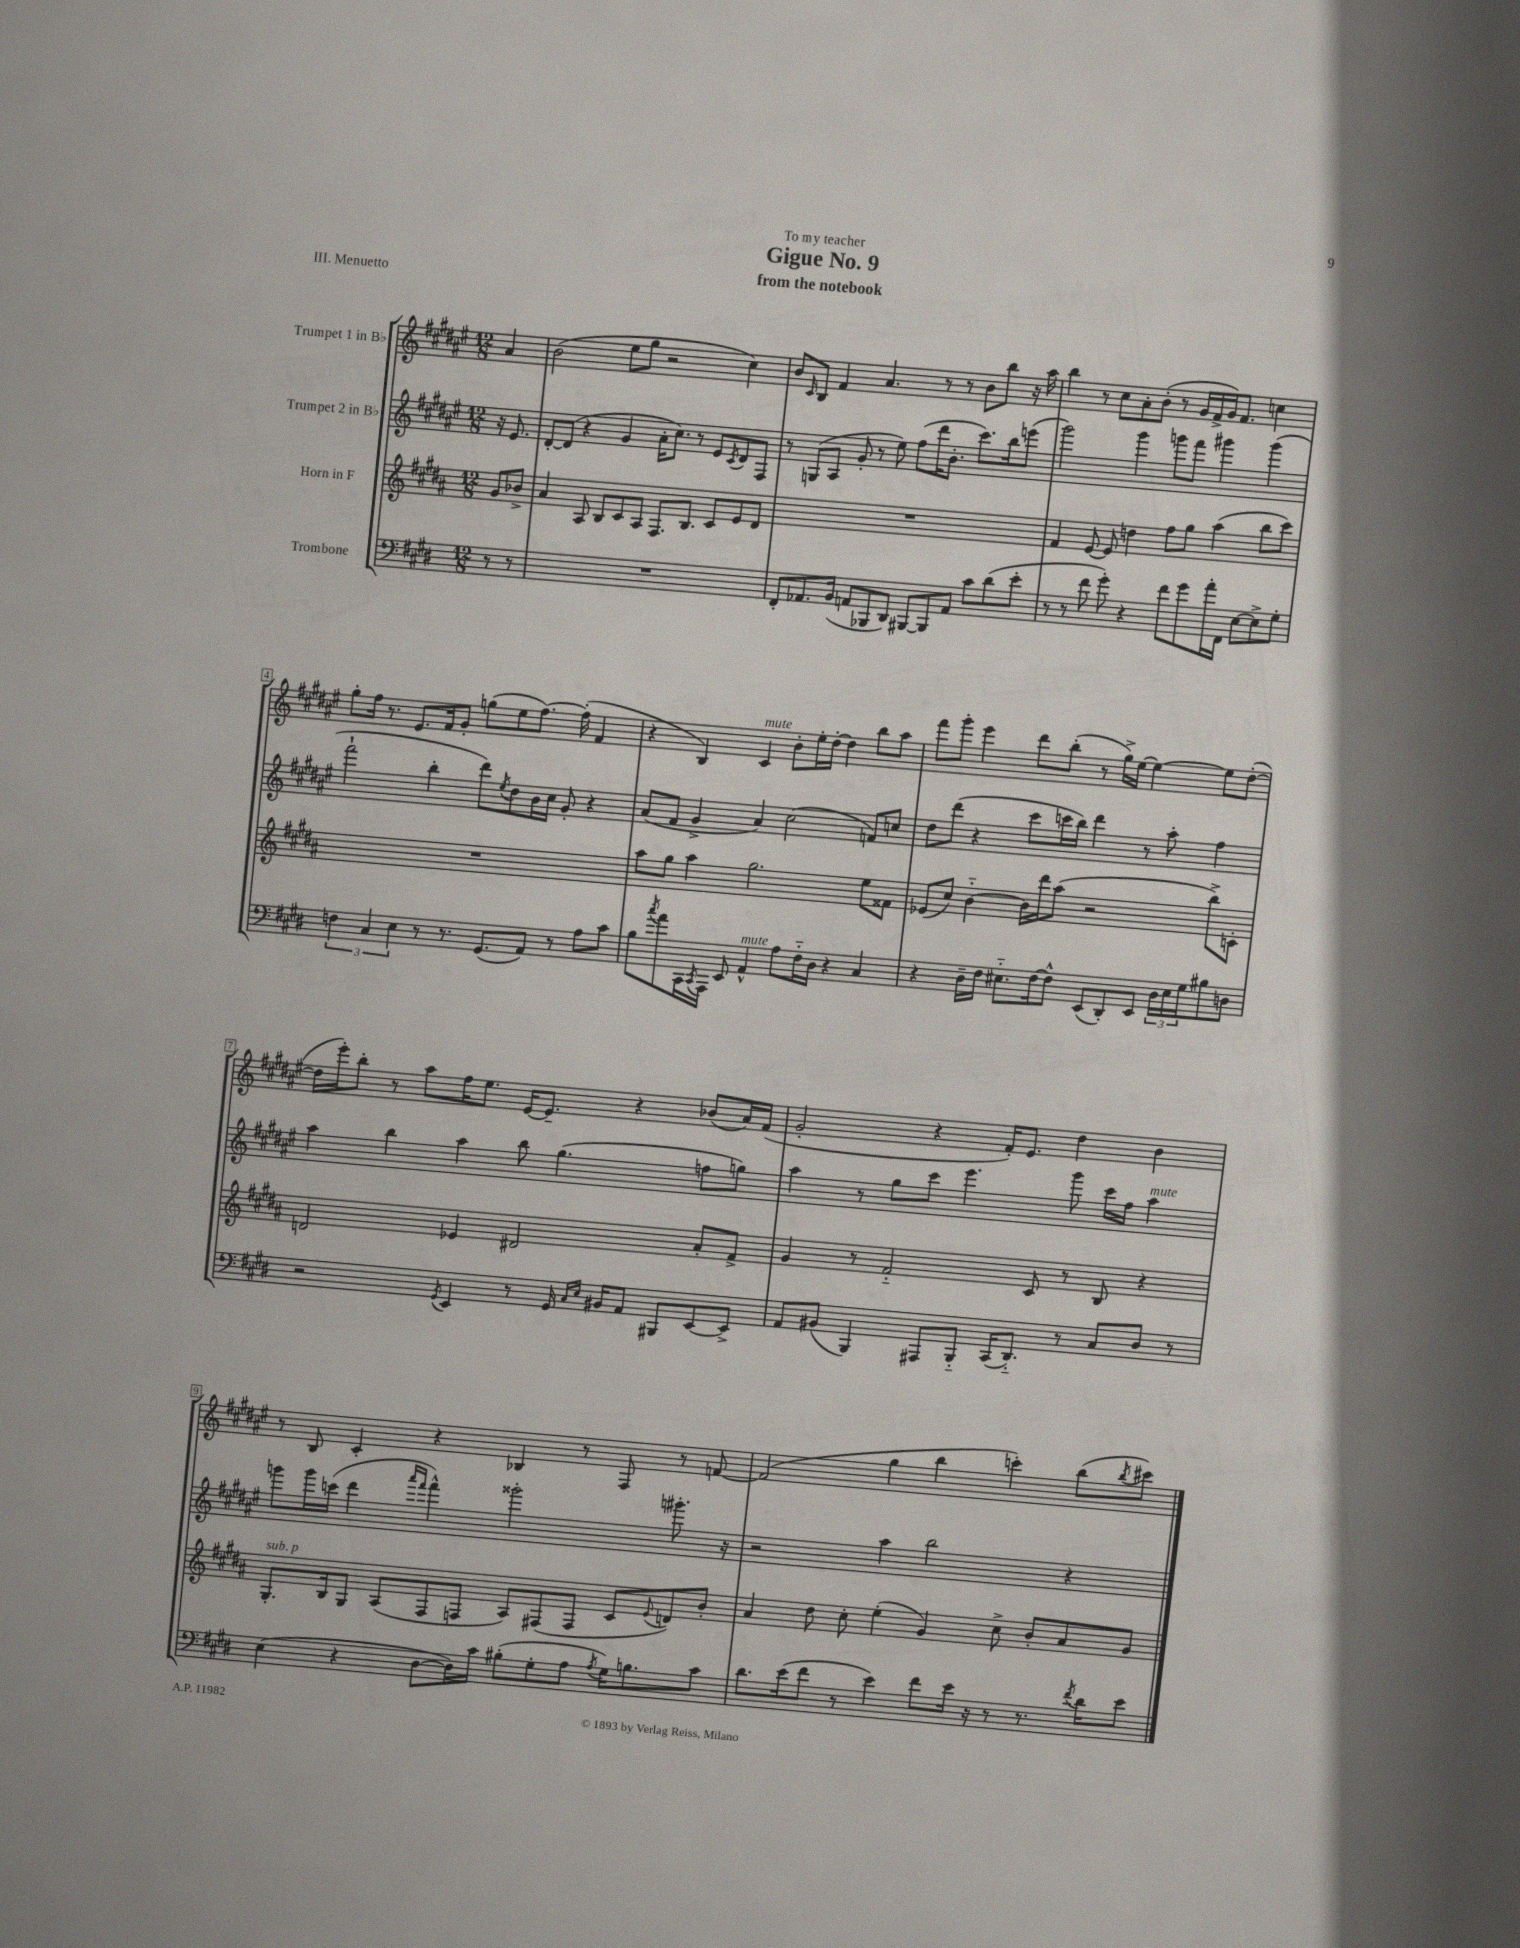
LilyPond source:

\header { title = "Gigue No. 9" subtitle = "from the notebook" dedication = "To my teacher" piece = "III. Menuetto" }
<<
\new StaffGroup <<
\new Staff = "s0" \with { instrumentName = "Trumpet 1 in Bb" } {
    \clef treble \key fis \major \numericTimeSignature \time 12/8 \partial 4
    ais'4 |
    b'2( eis''8 gis''8 r2 cis''4) |
    b'8 \grace { cis'16 } b8 fis'4 ais'4. r8 r8 b'8 b''8 r16 ais''16 |
    b''4 r8 cis''8 ais'8-. b'8-.( r8 gis'16 fis'16-> gis'16) fis'8. c''4 |
    gis''8-. fis''16 r8. eis'8. fis'16 gis'8-. g''8( eis''8 fis''8.~) fis''16-.( fis'4 |
    r4 b4) cis'4^\markup { \italic "mute" } b'8-. eis''16-. dis''16~-. dis''4 b''8 ais''8 |
    fis'''8 gis'''8-. eis'''4 dis'''8 b''8-.( r8 gis''16->) eis''16~ eis''4~ eis''8 dis''8~-.( |
    dis''16 eis'''16-.) b''8-. r8 ais''8 fis''16 eis''8. eis'16~ eis'8.-- r4 bes'8( ais'16) fis'16( |
    gis'2-. r4 fis'16-.) eis'8. dis''4 b'4 |
    r8 b8 cis'4-. r4 bes4 r8 fis8 r8 f'8~ |
    f'2( gis''4 b''4 c'''4-.) b''8( \acciaccatura { b''8 } cis'''8) \bar "|." |
}
\new Staff = "s1" \with { instrumentName = "Trumpet 2 in Bb" } {
    \clef treble \key fis \major \numericTimeSignature \time 12/8 \partial 4
    r16 eis'8. |
    dis'8~-. dis'8( r4 gis'4 ais'16-. cis''8.) r8 eis'8 \acciaccatura { cis'8 } dis'8 fis8 |
    r8 g8( ais8 gis'8-. r8 eis''8) fis''8( dis'''16 b'8.-. cis'''8.) b''16 e'''8( |
    gis'''2) gis'''4 g'''8 fis'''8 gis'''4 gis'''4( |
    fis'''2-! b''4-. dis'''8) \acciaccatura { eis''8 } dis''8 b'16 cis''16 gis'8-. r4 |
    ais'8( fis'8 gis'4-> ais'4) cis''2( f'8) c''8 |
    dis''8 dis'''8( r4 cis'''8 c'''16 b''16) dis'''4 r8 ais''8-. fis''4 |
    ais''4 b''4 ais''4 b''8 gis''4.( f''8 g''8) |
    ais''4 r8 gis''8 cis'''8 eis'''4. gis'''8 cis'''16 fis''16 ais''4^\markup { \italic "mute" } |
    g'''8 g'''16 c'''16( dis'''4 \grace { ais'''16 fis'''16 } fis'''4-^) gisis'''2-. gis'''8.-. r16 |
    r2 ais''4 b''2 r4 \bar "|." |
}
\new Staff = "s2" \with { instrumentName = "Horn in F" } {
    \clef treble \key b \major \numericTimeSignature \time 12/8 \partial 4
    gis'8 bes'8-> |
    ais'4 ais8 b8 cis'8 ais8 fis8. b8. cis'8 e'8 dis'8 |
    R1. |
    fis'4 e'8~ e'8 d''4 fis''8 gis''8 ais''4( b''8 cis'''8) |
    R1. |
    ais''8 gis''8 ais''4 gis''2. e''8 fisis'8 |
    ees'8( cis''8) b'4~-_ b'16 dis'''16 ais''8( r2 b''8->) c'8-. |
    d'2 ees'4 dis'2 ais'8-. fis'8-> |
    gis'4 r8 fis'2-_ cis'8 r8 b8 r4 |
    gis8.-.^\markup { \italic "sub. p" } b16 gis8 ais8( fis8 f8 ais8) fis8( fis8 cis'8 \appoggiatura { e'8 } d'8) b'8-. |
    ais'4 dis''8 cis''8-. e''4-.( gis'4) cis''8-> b'8-. ais'8 gis'8 \bar "|." |
}
\new Staff = "s3" \with { instrumentName = "Trombone" } {
    \clef bass \key e \major \numericTimeSignature \time 12/8 \partial 4
    r8 r8 |
    R1. |
    fis,8-. aes,8. b,16( a,8 bes,,8 dis,8) bis,,8~ bis,,8 a,8 cis'8 dis'8( e'8-. |
    r8 r8 fis'8 gis'8-.) r4 fis'8 gis'8 a'16-. fis,16 e8~ e8-> gis8-. |
    \tuplet 3/2 { f4 cis4 e4 } r8 r8. gis,8.( a,8) r8 a8 cis'8 |
    b8 \acciaccatura { cis''8 } a'8 cis,16 \acciaccatura { cis,8 } a,,16 e,8 a,4-^^\markup { \italic "mute" } a8 fis16-_ dis16 r4 cis4 |
    r4 dis16-- fis16 eis8.-_ fis16~ fis8-^ e,8( dis,8-.) e,8 \tuplet 3/2 { dis16 eis16 gis16 } bis8 d8 |
    r2 \acciaccatura { gis,8 } e,4 r8 gis,16 \grace { cis16 e16 } bis,16 a,8 bis,,8 e,8~ e,8-> |
    a,8 bis,8( b,,4) ais,,8 b,,8-_ cis,16( dis,8.-_) r8 cis8 dis8 r8 |
    e4( r4 dis8~ dis16) cis'16 bis8-.( gis8-. a8 \acciaccatura { a8 } gis16) b8. cis'8 |
    dis'8. e'16( fis'8 r8 e'4) fis'8 e'16 r16 r8 r8. \acciaccatura { fis'8 } dis'16 e'8 \bar "|." |
}
>>
>>
\layout { \context { \Score \override BarNumber.stencil = #(make-stencil-boxer 0.1 0.3 ly:text-interface::print) } }
